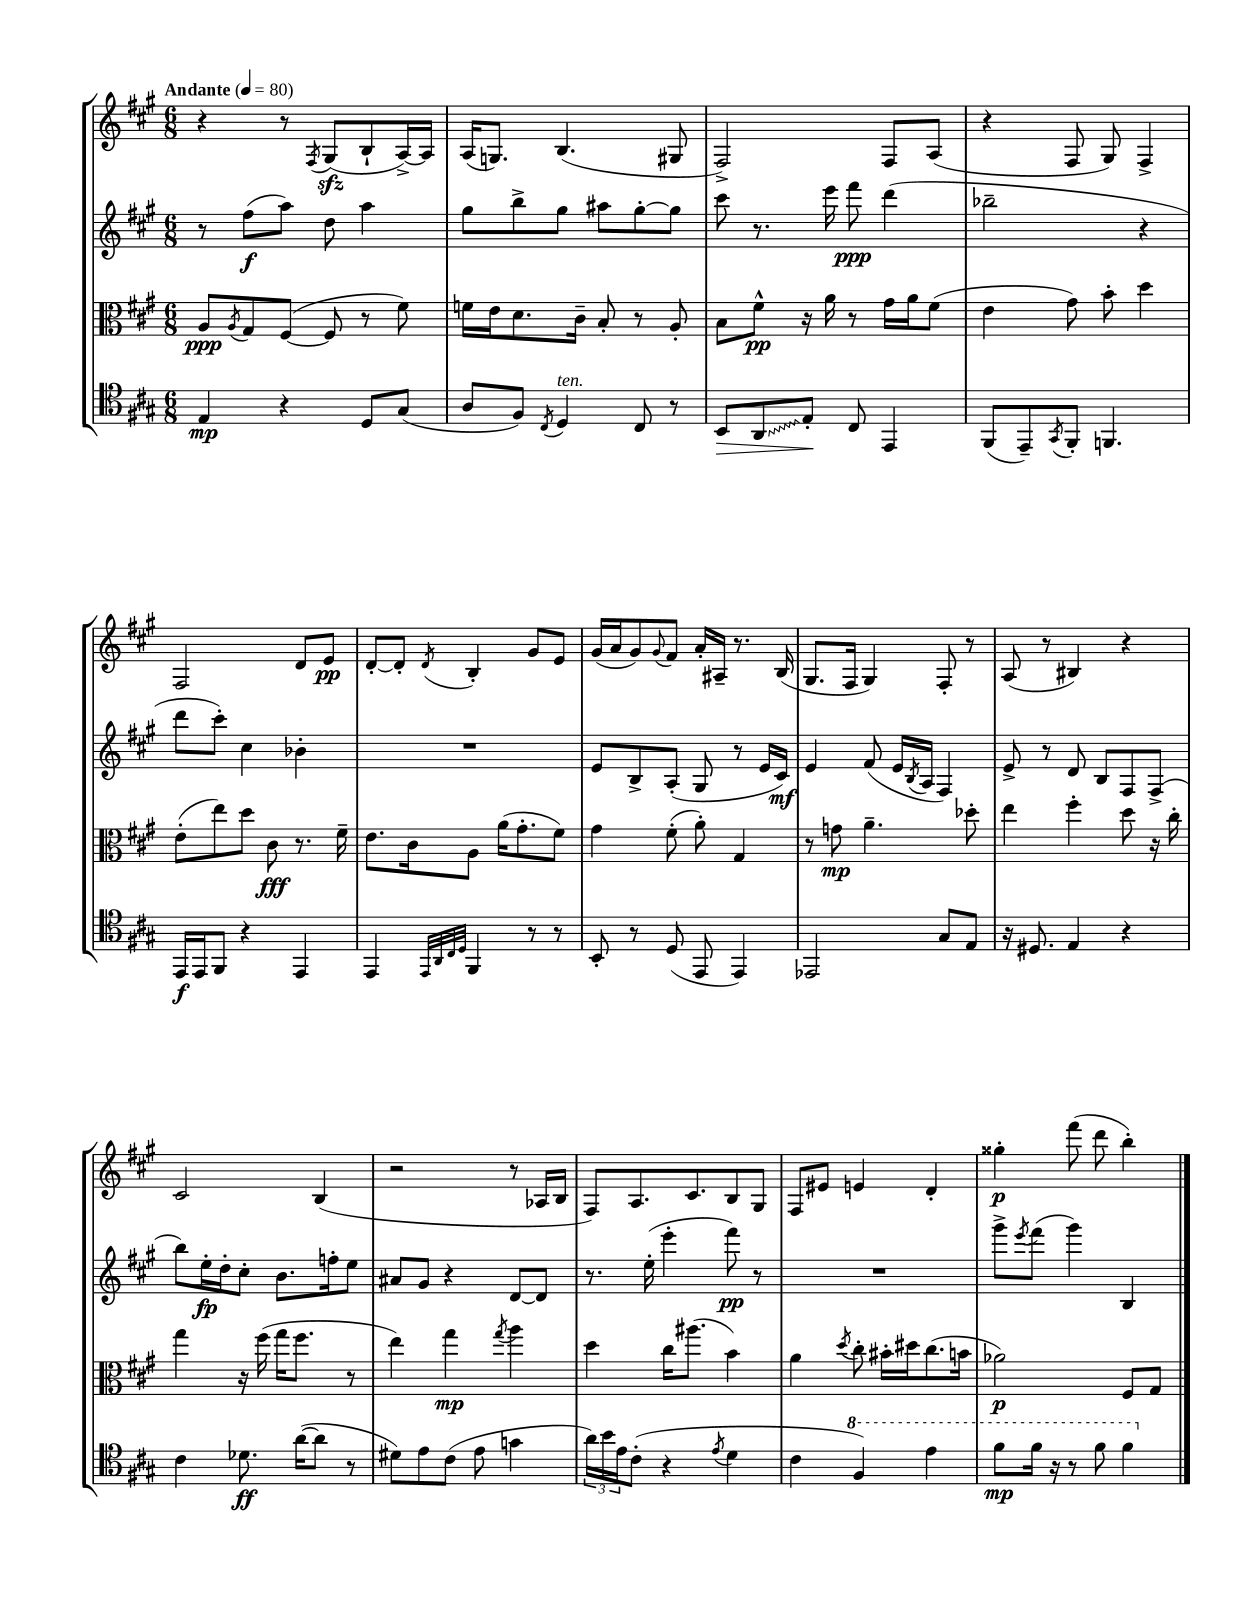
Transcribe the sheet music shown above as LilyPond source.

<<
\new StaffGroup <<
\new Staff = "s0" {
    \clef treble \key a \major \numericTimeSignature \time 6/8 \tempo "Andante" 4 = 80
    r4 r8 \acciaccatura { fis8 } gis8\sfz( b8-! a16~->) a16 |
    a16( g8.) b4.( gis8 |
    fis2->) fis8 a8( |
    r4 fis8 gis8) fis4-> |
    fis2 d'8 e'8\pp |
    d'8~-. d'8-. \acciaccatura { d'8 } b4-. gis'8 e'8 |
    gis'16( a'16 gis'8) \appoggiatura { gis'8 } fis'8 a'16-. ais16-- r8. b16( |
    gis8. fis16 gis4) fis8-. r8 |
    a8( r8 bis4) r4 |
    cis'2 b4( |
    r2 r8 aes16 b16 |
    fis8) a8. cis'8. b8 gis8 |
    fis8 eis'8 e'4 d'4-. |
    gisis''4-.\p fis'''8( d'''8 b''4-.) \bar "|." |
}
\new Staff = "s1" {
    \clef treble \key a \major \numericTimeSignature \time 6/8
    r8 fis''8\f( a''8) d''8 a''4 |
    gis''8 b''8-> gis''8 ais''8 gis''8~-. gis''8 |
    cis'''8 r8. e'''16 fis'''8\ppp d'''4( |
    bes''2-- r4 |
    d'''8 cis'''8-.) cis''4 bes'4-. |
    R2. |
    e'8 b8-> a8-.( gis8 r8 e'16 cis'16\mf) |
    e'4 fis'8( e'16 \acciaccatura { b8 } a16 fis4) |
    e'8-> r8 d'8 b8 fis8 fis8->( |
    b''8) e''16-.\fp d''16-. cis''8-. b'8. f''16-. e''8 |
    ais'8 gis'8 r4 d'8~ d'8 |
    r8. e''16-.( e'''4-. fis'''8\pp) r8 |
    R2. |
    gis'''8-> \acciaccatura { e'''8 } fis'''8( gis'''4) b4 \bar "|." |
}
\new Staff = "s2" {
    \clef alto \key a \major \numericTimeSignature \time 6/8
    a8\ppp \acciaccatura { a8 } gis8 fis8~( fis8 r8 fis'8) |
    f'16 e'16 d'8. cis'16-- b8-. r8 a8-. |
    b8 fis'8-^\pp r16 a'16 r8 gis'16 a'16 fis'8( |
    e'4 gis'8) b'8-. d''4 |
    e'8-.( e''8) d''8 cis'8\fff r8. fis'16-- |
    e'8. cis'16 a8 a'16( gis'8.-. fis'8) |
    gis'4 fis'8-.( a'8-.) gis4 |
    r8 g'8\mp a'4.-- des''8-. |
    e''4 fis''4-. d''8 r16 cis''16-. |
    gis''4 r16 fis''16( gis''16 fis''8. r8 |
    e''4) gis''4\mp \acciaccatura { gis''8 } a''4 |
    d''4 cis''16 ais''8.( b'4) |
    a'4 \acciaccatura { d''8 } cis''8-. bis'16-. dis''16 cis''8.( b'16 |
    aes'2\p) fis8 gis8 \bar "|." |
}
\new Staff = "s3" {
    \clef tenor \key a \major \numericTimeSignature \time 6/8
    e4\mp r4 d8 gis8( |
    a8 fis8) \acciaccatura { cis8 } d4^\markup { \italic "ten." } cis8 r8 |
    b,8\> \once \override Glissando.style = #'zigzag a,8\glissando e8-.\! cis8 e,4 |
    fis,8( e,8--) \acciaccatura { gis,8 } fis,8-. f,4. |
    e,16\f e,16 fis,8 r4 e,4 |
    e,4 \grace { e,32 a,32 cis32 d32 } fis,4 r8 r8 |
    b,8-. r8 d8( e,8 e,4) |
    ees,2 gis8 e8 |
    r16 dis8. e4 r4 |
    cis'4 des'8.\ff a'16~( a'8 r8 |
    dis'8) e'8 cis'8( e'8 g'4 |
    \tuplet 3/2 { a'16) b'16 e'16 } cis'8-.( r4 \acciaccatura { e'8 } d'4 |
    cis'4 \ottava #1 fis'4) e''4 |
    fis''8\mp fis''16 r16 r8 fis''8 fis''4 \ottava #0 \bar "|." |
}
>>
>>
\layout { \context { \Score \remove "Bar_number_engraver" } }
